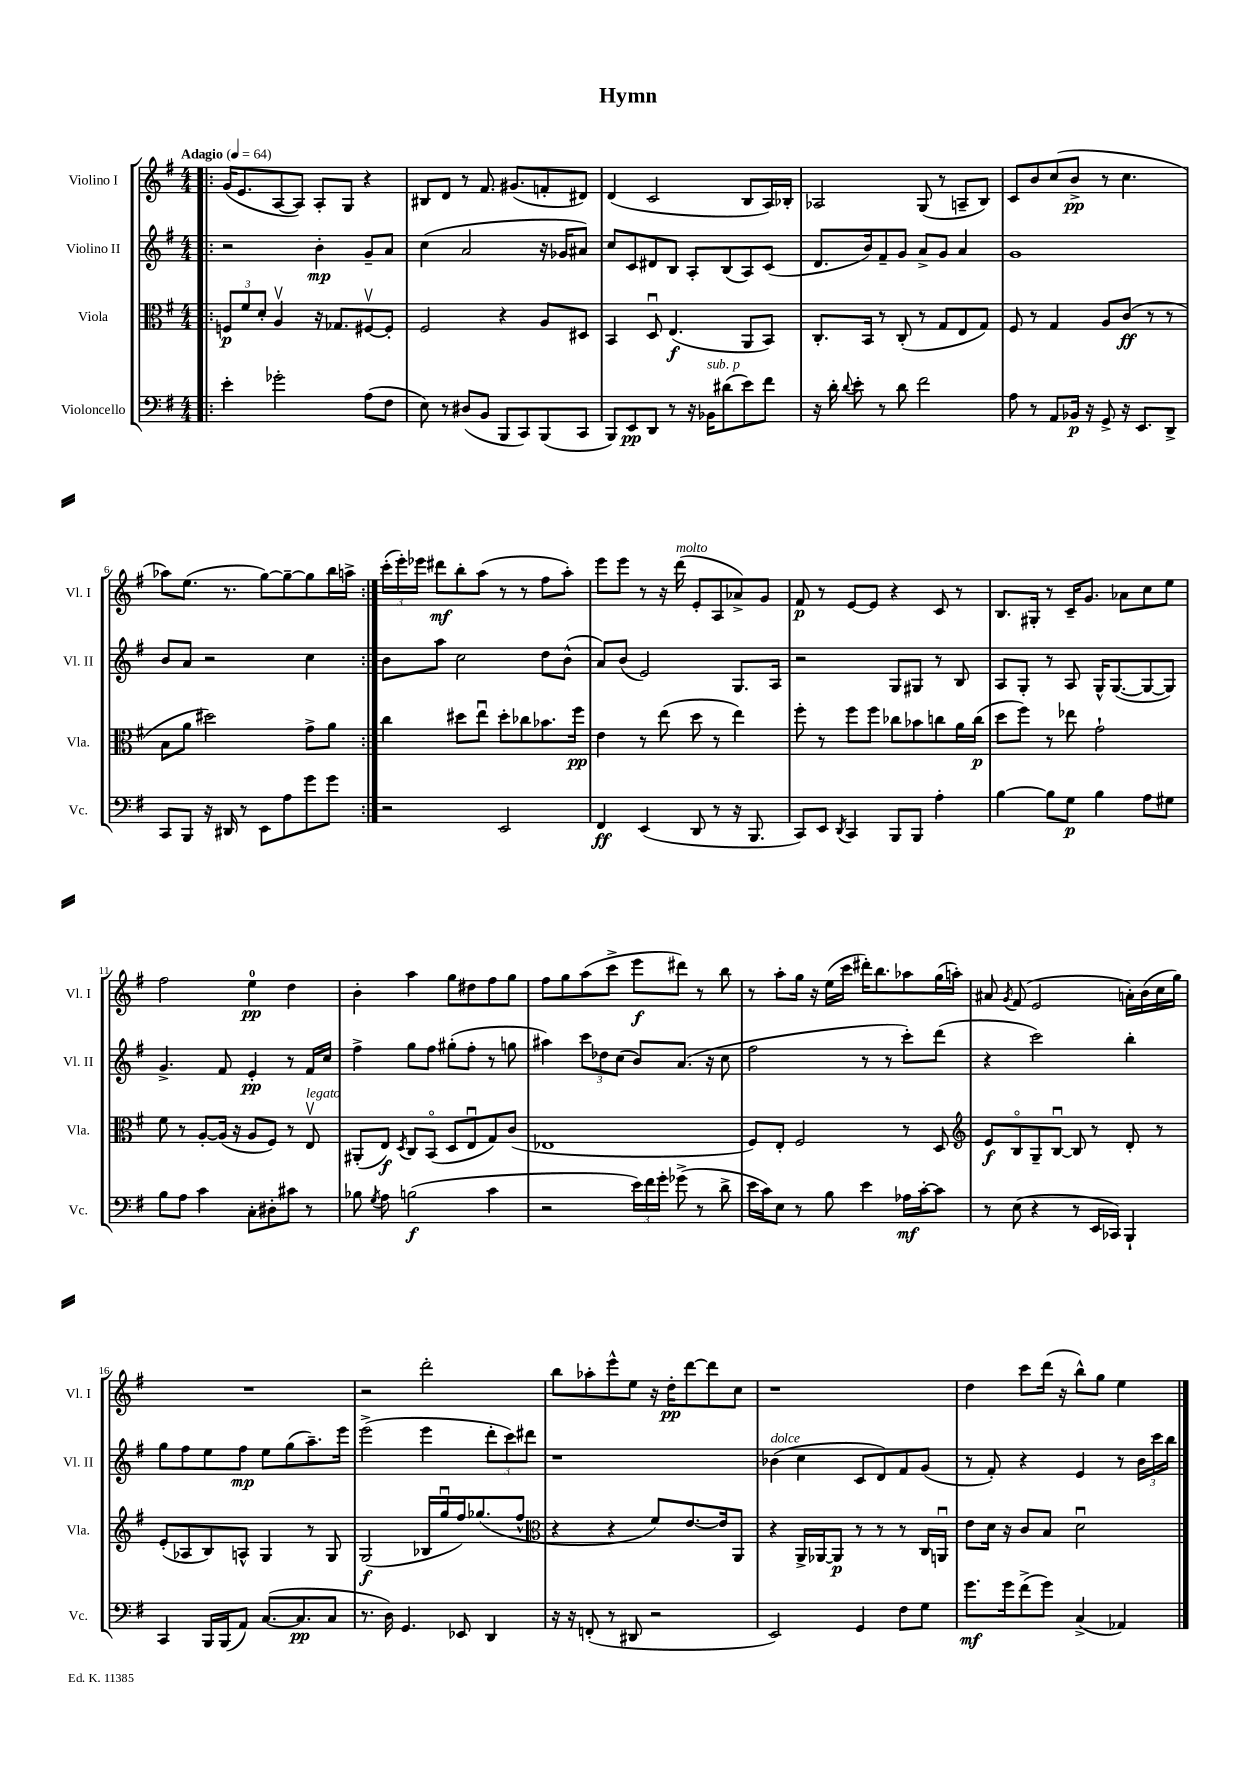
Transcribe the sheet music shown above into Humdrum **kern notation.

**kern	**dynam	**kern	**dynam	**kern	**dynam	**kern	**dynam
*part4	*part4	*part3	*part3	*part2	*part2	*part1	*part1
*staff4	*staff4	*staff3	*staff3	*staff2	*staff2	*staff1	*staff1
*I"Violoncello	*	*I"Viola	*	*I"Violino II	*	*I"Violino I	*
*I'Vc.	*	*I'Vla.	*	*I'Vl. II	*	*I'Vl. I	*
*clefF4	*	*clefC3	*	*clefG2	*	*clefG2	*
*k[f#]	*	*k[f#]	*	*k[f#]	*	*k[f#]	*
*M4/4	*	*M4/4	*	*M4/4	*	*M4/4	*
*MM64	*	*MM64	*	*MM64	*	*MM64	*
=1!|:	=1!|:	=1!|:	=1!|:	=1!|:	=1!|:	=1!|:	=1!|:
!	!	!	!	!	!	!LO:TX:a:B:t=Adagio	!
4e'\	.	12Fn/L	p	2r	.	(16g/KL	.
.	.	.	.	.	.	8.e/	.
.	.	12f#/	.	.	.	.	.
.	.	12d'/J	.	.	.	.	.
2g-X'\	.	4Av/	.	.	.	[8A/	.
.	.	.	.	.	.	8A/J])	.
.	.	16r	.	4b'\	mp	8A'/L	.
.	.	8.G-X/L	.	.	.	.	.
.	.	.	.	.	.	8G/J	.
(8A\L	.	[8F#Xv/	.	8g~/L	.	4r	.
8F#\J	.	8F#'/J]	.	8a/J	.	.	.
=2	=2	=2	=2	=2	=2	=2	=2
8E\)	.	2F#/	.	(4cc\	.	8B#X/L	.
8r	.	.	.	.	.	8d/J	.
(8D#X/L	.	.	.	2a/	.	8r	.
8BB/J	.	.	.	.	.	8.f#/	.
8BBB/L	.	4r	.	.	.	.	.
.	.	.	.	.	.	(8.g#X/L	.
8CC/)	.	.	.	.	.	.	.
(8BBB/	.	8A/L	.	16r	.	8fn'/	.
.	.	.	.	16g-X/KL	.	.	.
8CC/J	.	8D#X/J	.	8a#X/J)	.	8d#X/J)	.
=3	=3	=3	=3	=3	=3	=3	=3
8BBB/L)	.	4BB/	.	8cc/L	.	(4d/	.
8EE/	pp	.	.	8c/	.	.	.
8DD/J	.	8Du/	.	8d#X/	.	2c/	.
8r	.	(4.E/	f	8B/J	.	.	.
16r	.	.	.	8A'/L	.	.	.
!LO:TX:a:i:t=sub. p	!	!	!	!	!	!	!
16BB-X\KL	.	.	.	.	.	.	.
(8d#X\	.	.	.	(8B/	.	.	.
8e\)	.	8AA/L	.	8A/)	.	8B/L	.
8f#\J	.	8BB/J)	.	(8c/J	.	16A/L)	.
.	.	.	.	.	.	16B-X'/JJ	.
=4	=4	=4	=4	=4	=4	=4	=4
16r	.	8.C'/L	.	8.d/L	.	2A-X/	.
16d'\	.	.	.	.	.	.	.
8qqd/	.	.	.	.	.	.	.
8e'\	.	.	.	.	.	.	.
.	.	16BB/Jk	.	16b/k)	.	.	.
8r	.	8r	.	8f#~/	.	.	.
8d\	.	(8C'/	.	8g/J	.	.	.
2f#\	.	8r	.	8a^/L	.	(8G/	.
.	.	8G/L	.	8g/J	.	8r	.
.	.	8E/	.	4a/	.	8An~/L	.
.	.	8G/J)	.	.	.	8B/J)	.
=5	=5	=5	=5	=5	=5	=5	=5
8A\	.	8F#/	.	1g	.	8c/L	.
8r	.	8r	.	.	.	8b/	.
8AA/L	.	4G/	.	.	.	(8cc/	.
16BB-X/Jk	p	.	.	.	.	8b^/J	pp
16r	.	.	.	.	.	.	.
8GG^/	.	8A/L	.	.	.	8r	.
16r	.	(8c/J	ff	.	.	4.cc\	.
8.EE/L	.	.	.	.	.	.	.
.	.	8r	.	.	.	.	.
8DD^/J	.	8r	.	.	.	.	.
!!LO:LB:g=z
=6	=6	=6	=6	=6	=6	=6	=6
8CC/L	.	8B\L	.	8b/L	.	8aa-X\L)	.
8BBB/J	.	8a\J	.	8a/J	.	(8.ee\J	.
16r	.	2dd#X\)	.	2r	.	.	.
16DD#X/	.	.	.	.	.	8.r	.
8r	.	.	.	.	.	.	.
8EE\L	.	.	.	.	.	[8gg\L)	.
8A\	.	.	.	.	.	8gg~\_	.
8g\	.	8g^\L	.	4cc\	.	8gg\]	.
8g\J	.	8a\J	.	.	.	16bb\L	.
.	.	.	.	.	.	16aan^\JJ	.
=7:|!	=7:|!	=7:|!	=7:|!	=7:|!	=7:|!	=7:|!	=7:|!
2r	.	4cc\	.	8b\L	.	(24ccc'\LL	.
.	.	.	.	.	.	24eee'\)	.
.	.	.	.	.	.	24eee-X\JJ	.
.	.	.	.	8aa\J	.	8ddd#X\L	mf
.	.	8dd#X\L	.	2cc\	.	8bb'\	.
.	.	8eeu\J	.	.	.	(8aa\J	.
2EE/	.	8dd#'\L	.	.	.	8r	.
.	.	8cc-X\	.	.	.	8r	.
.	.	8.b-X\	.	8dd\L	.	8ff#\L	.
.	.	.	.	(8b^^\J	.	8aa'\J)	.
.	.	16ff#\Jk	pp	.	.	.	.
=8	=8	=8	=8	=8	=8	=8	=8
4FF#/	ff	4e\	.	8a/L)	.	8eee\L	.
.	.	.	.	(8b/J	.	8eee\J	.
(4EE/	.	8r	.	2e/)	.	8r	.
.	.	(8ee\	.	.	.	16r	.
!	!	!	!	!	!	!LO:TX:a:i:t=molto	!
.	.	.	.	.	.	(16ddd\	.
8DD/	.	8dd\	.	.	.	8e'/L	.
8r	.	8r	.	.	.	8A/	.
16r	.	4ee\)	.	8.G/L	.	8a-X^/)	.
8.BBB/	.	.	.	.	.	.	.
.	.	.	.	.	.	8g/J	.
.	.	.	.	16A/Jk	.	.	.
=9	=9	=9	=9	=9	=9	=9	=9
8CC/L)	.	8ff#'\	.	2r	.	8f#/	p
8EE/J	.	8r	.	.	.	8r	.
8qDD/	.	.	.	.	.	.	.
4CC/	.	8ff#\L	.	.	.	[8e/L	.
.	.	8ff#\J	.	.	.	8e/J]	.
8BBB/L	.	8cc-X\L	.	8G/L	.	4r	.
8BBB/J	.	8b-X\	.	8G#X/J	.	.	.
4A'\	.	8ccn\	.	8r	.	8c/	.
.	.	16a\L	.	8B/	.	8r	.
.	.	(16cc\JJ	p	.	.	.	.
=10	=10	=10	=10	=10	=10	=10	=10
[4B\	.	8dd\L	.	8A/L	.	8.B/L	.
.	.	8ff#\J)	.	8G'/J	.	.	.
.	.	.	.	.	.	16G#X'/Jk	.
8B\L]	.	8r	.	8r	.	8r	.
8G\J	p	8ee-X\	.	8A/	.	16c~/KL	.
.	.	.	.	.	.	8.g/J	.
4B\	.	2g`\	.	16G^^/KL	.	.	.
.	.	.	.	([8.G/	.	.	.
.	.	.	.	.	.	8a-X\L	.
8A\L	.	.	.	8G/_	.	8cc\	.
8G#X\J	.	.	.	8G/J])	.	8ee\J	.
!!LO:LB:g=z
=11	=11	=11	=11	=11	=11	=11	=11
8B\L	.	8f#\	.	4.g^/	.	2ff#\	.
8A\J	.	8r	.	.	.	.	.
4c\	.	[8A'/L	.	.	.	.	.
.	.	(16A/Jk]	.	8f#/	.	.	.
.	.	16r	.	.	.	.	.
8C'\L	.	8A/L	.	4e'/	pp	4ee\	pp
8D#X'\	.	8F#/J)	.	.	.	.	.
8c#X\J	.	8r	.	8r	.	4dd\	.
!	!	!LO:TX:a:i:t=legato	!	!	!	!	!
8r	.	8Ev/	.	16f#/LL	.	.	.
.	.	.	.	16cc/JJ	.	.	.
=12	=12	=12	=12	=12	=12	=12	=12
8B-X\	.	(8AA#X'/L	.	4ff#^\	.	4b'\	.
8qG/	.	.	.	.	.	.	.
8A\	.	8E/J)	f	.	.	.	.
.	.	8qD/	.	.	.	.	.
(2Bn\	f	8C/L	.	8gg\L	.	4aa\	.
.	.	(8BB/J	.	8ff#\J	.	.	.
.	.	8D/L	.	(8gg#X'\L	.	8gg\L	.
.	.	8Eu/	.	8ff#'\J	.	8dd#X\	.
4c\	.	8G/)	.	8r	.	8ff#\	.
.	.	(8c/J	.	8ggn\	.	8gg\J	.
=13	=13	=13	=13	=13	=13	=13	=13
2r	.	1E-X	.	4aa#X\)	.	8ff#\L	.
.	.	.	.	.	.	8gg\	.
.	.	.	.	12ccc\L	.	(8aa\	.
.	.	.	.	12dd-X\	.	.	.
.	.	.	.	.	.	8ccc^\J	.
.	.	.	.	(12cc\J	.	.	.
24e\LL)	.	.	.	8b/L)	.	8eee\L	f
24f#\	.	.	.	.	.	.	.
24g'\JJ	.	.	.	.	.	.	.
(8g-X^\	.	.	.	(8.a/J	.	8ddd#X\J)	.
8r	.	.	.	.	.	8r	.
.	.	.	.	16r	.	.	.
8d^\	.	.	.	8cc\	.	8bb\	.
=14	=14	=14	=14	=14	=14	=14	=14
16e\LL	.	8F#/L)	.	2ff#\	.	8r	.
16c\J)	.	.	.	.	.	.	.
8E\J	.	8E'/J	.	.	.	8aa'\L	.
8r	.	2F#/	.	.	.	16gg\Jk	.
.	.	.	.	.	.	16r	.
8B\	.	.	.	.	.	(16ee\LL	.
.	.	.	.	.	.	16ccc\JJ	.
4e\	.	.	.	8r	.	16ddd#X'\KL)	.
.	.	.	.	.	.	8.bb\	.
.	.	.	.	8r	.	.	.
16A-X\LL	mf	8r	.	8ccc'\L)	.	8aa-X\	.
[16c'\J	.	.	.	.	.	.	.
8c\J]	.	8D/	.	(8ddd\J	.	(16gg\L	.
.	.	.	.	.	.	16aan'\JJ)	.
=15	=15	=15	=15	=15	=15	=15	=15
*	*	*clefG2	*	*	*	*	*
8r	.	8e/L	f	4r	.	8a#X/	.
.	.	.	.	.	.	8qg/	.
(8E\	.	8B/	.	.	.	(8f#/	.
4r	.	8G~/	.	2ccc\)	.	2e/	.
.	.	[8Bu/J	.	.	.	.	.
8r	.	8B/]	.	.	.	.	.
16EE/LL	.	8r	.	.	.	.	.
16CC-X/JJ)	.	.	.	.	.	.	.
4BBB`/	.	8d'/	.	4bb'\	.	16an'\LL)	.
.	.	.	.	.	.	(16b\	.
.	.	8r	.	.	.	16cc\	.
.	.	.	.	.	.	16gg\JJ)	.
!!LO:LB:g=z
=16	=16	=16	=16	=16	=16	=16	=16
4CC/	.	(8e'/L	.	8gg\L	.	1r	.
.	.	8A-X/	.	8ff#\	.	.	.
16BBB/LL	.	8B/)	.	8ee\	.	.	.
(16BBB/J	.	.	.	.	.	.	.
8AA/J)	.	8An^^/J	.	8ff#\J	mp	.	.
([8.C/L	.	4G/	.	8ee\L	.	.	.
.	.	.	.	(8gg\	.	.	.
8.C/]	pp	.	.	.	.	.	.
.	.	8r	.	8.aa~\)	.	.	.
8C/J	.	8G/	.	.	.	.	.
.	.	.	.	16eee\Jk	.	.	.
=17	=17	=17	=17	=17	=17	=17	=17
8.r	.	(2G/	f	(2eee^\	.	2r	.
16D\)	.	.	.	.	.	.	.
4.GG/	.	.	.	.	.	.	.
.	.	16B-X/LL	.	4eee\	.	2ddd'\	.
.	.	16ggu/	.	.	.	.	.
8EE-X/	.	16ff#/J)	.	.	.	.	.
.	.	(8.gg-X/	.	.	.	.	.
4DD/	.	.	.	12ddd'\L	.	.	.
.	.	.	.	12ccc\)	.	.	.
.	.	8ff#^^/J	.	.	.	.	.
.	.	.	.	12ddd#X\J	.	.	.
=18	=18	=18	=18	=18	=18	=18	=18
*	*	*clefC3	*	*	*	*	*
16r	.	4r	.	1r	.	8bb\L	.
16r	.	.	.	.	.	.	.
(8FFn'/	.	.	.	.	.	8aa-X'\	.
8r	.	4r	.	.	.	8eee^^\	.
8DD#X/	.	.	.	.	.	8ee\J	.
2r	.	8f#/L)	.	.	.	16r	.
.	.	.	.	.	.	16dd'\KL	pp
.	.	[8.e/	.	.	.	[8ddd\	.
.	.	.	.	.	.	8ddd\]	.
.	.	16e/k]	.	.	.	.	.
.	.	8AA/J	.	.	.	8cc\J	.
=19	=19	=19	=19	=19	=19	=19	=19
!	!	!	!	!LO:TX:a:i:t=dolce	!	!	!
2EE/)	.	4r	.	(4b-X\	.	1r	.
.	.	16AA^/LL	.	4cc\	.	.	.
.	.	[16AA-X/J	.	.	.	.	.
.	.	8AA-/J]	p	.	.	.	.
4GG/	.	8r	.	8c/L	.	.	.
.	.	8r	.	8d/)	.	.	.
8F#\L	.	8r	.	8f#/	.	.	.
8G\J	.	16C/LL	.	(8g/J	.	.	.
.	.	16AAnu/JJ	.	.	.	.	.
=20	=20	=20	=20	=20	=20	=20	=20
8.g\L	mf	8e\L	.	8r	.	4dd\	.
.	.	16d\Jk	.	8f#'/)	.	.	.
16g\k	.	16r	.	.	.	.	.
(8f#^\	.	8c/L	.	4r	.	8ccc\L	.
8g\J)	.	8B/J	.	.	.	(16ddd\Jk	.
.	.	.	.	.	.	16r	.
(4C^/	.	2du\	.	4e/	.	8bb^^\L)	.
.	.	.	.	.	.	8gg\J	.
4AA-X/)	.	.	.	8r	.	4ee\	.
.	.	.	.	24b\LL	.	.	.
.	.	.	.	24ccc\	.	.	.
.	.	.	.	24bb\JJ	.	.	.
==	==	==	==	==	==	==	==
*-	*-	*-	*-	*-	*-	*-	*-
